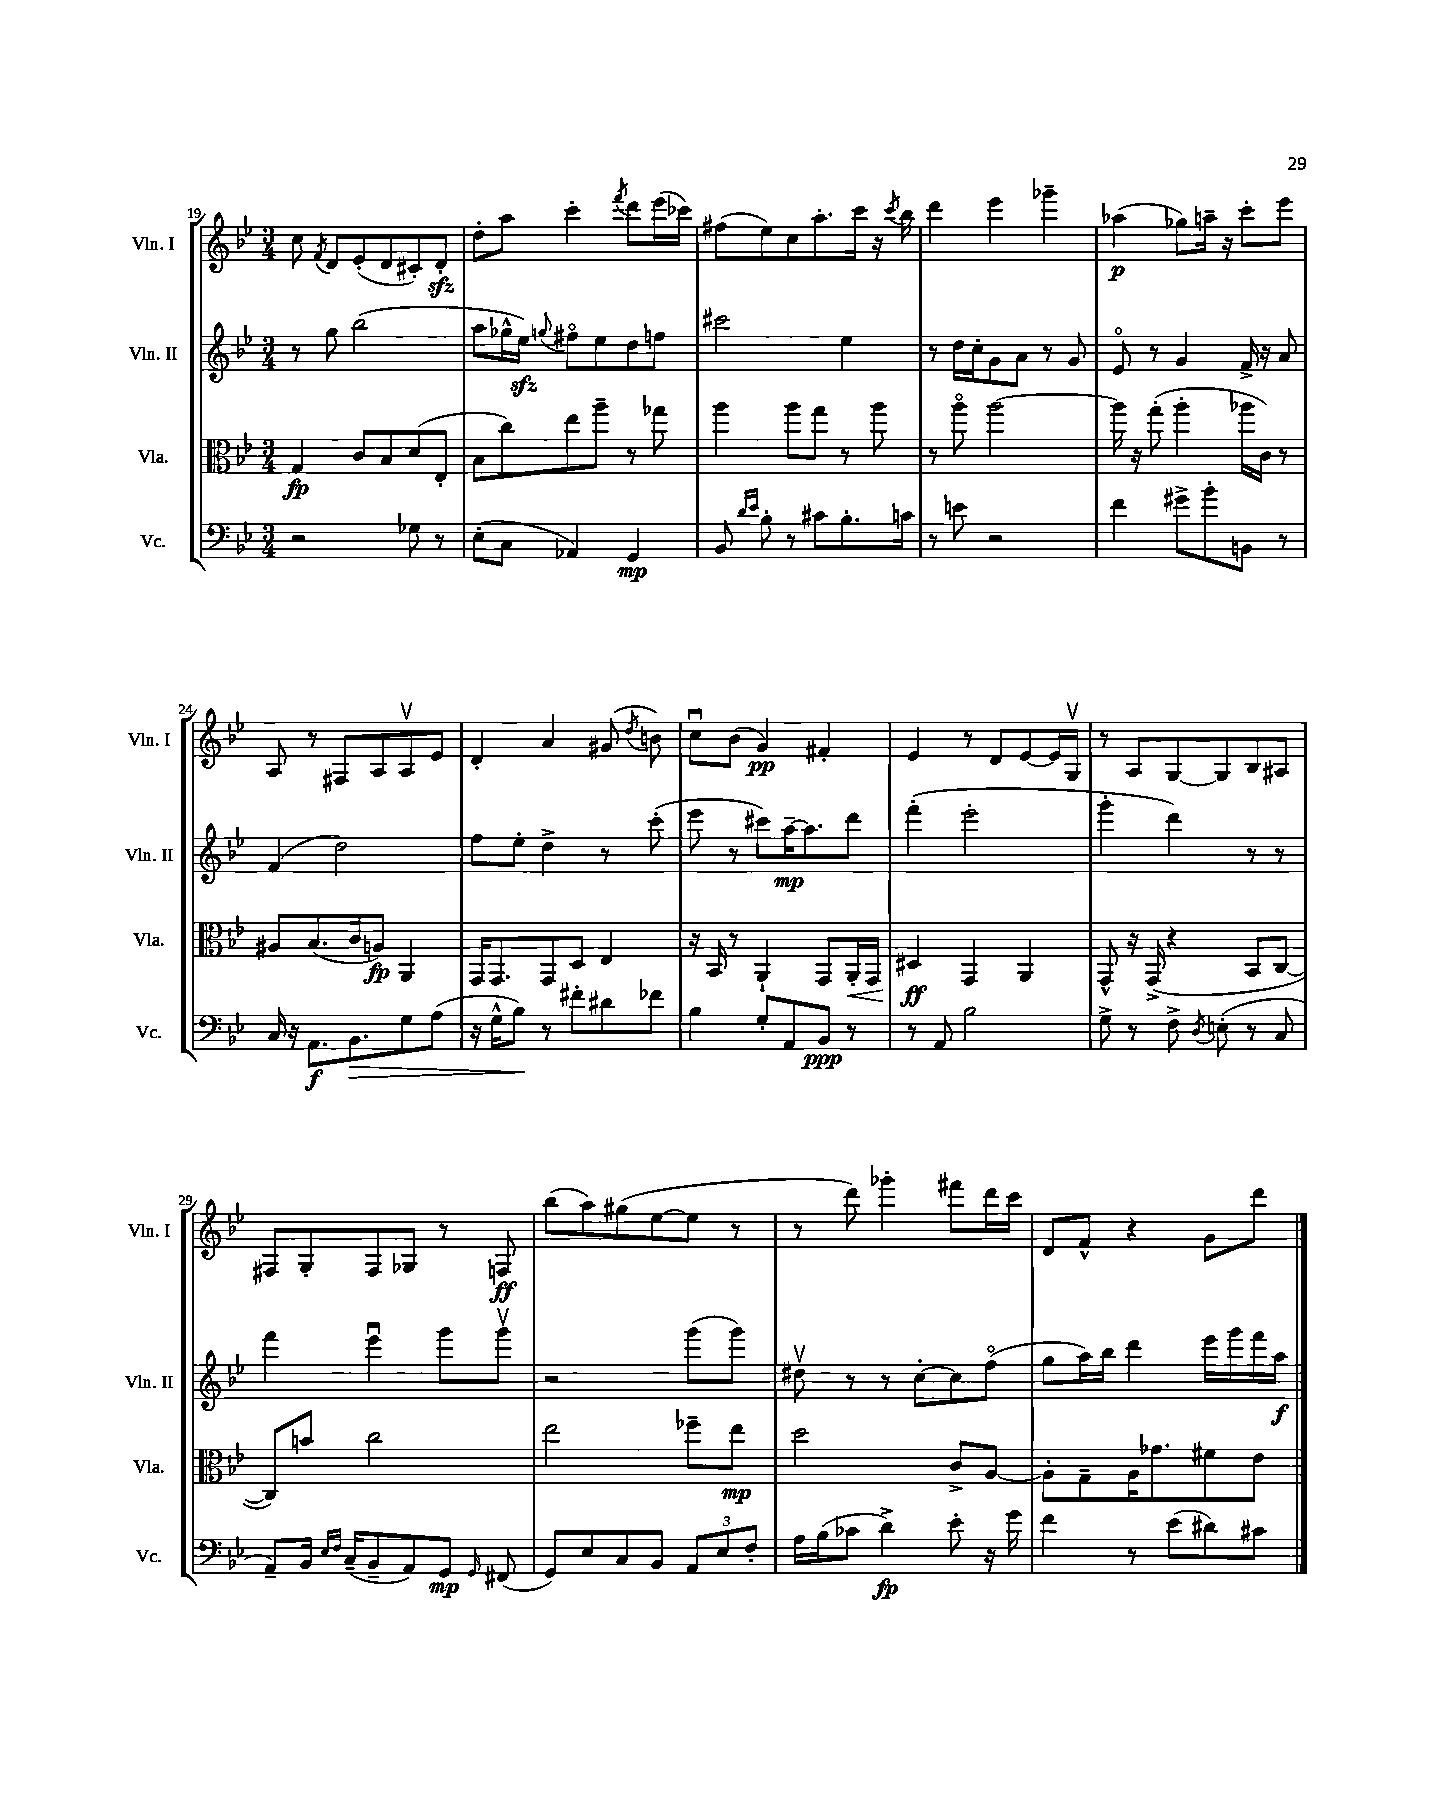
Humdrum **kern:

**kern	**kern	**kern	**kern
*staff4	*staff3	*staff2	*staff1
*clefF4	*clefC3	*clefG2	*clefG2
*k[b-e-]	*k[b-e-]	*k[b-e-]	*k[b-e-]
*M3/4	*M3/4	*M3/4	*M3/4
2r	4G	8r	8cc
.	.	.	8qf
.	.	8gg	8d
.	8c	(2bb-	(8e-'
.	8B-	.	8d
8G-	(8d	.	8c#')
8r	8E-'	.	8d'
=	=	=	=
(8E-'	8B-	8aa	8dd'
8C	8cc)	16gg-^^	8aa
.	.	16ee-)	.
.	.	8qqgg	.
4AA-)	8ee-	8ff#o	4ccc'
.	8aa~	8ee-	.
.	.	.	8qfff
4GG	8r	8dd	8ddd
.	8gg-	8ff	(16eee-
.	.	.	16ccc-)
=	=	=	=
8BB-	4aa	2ccc#	(8ff#
16qqd	.	.	.
16qqe-	.	.	.
8B-'	.	.	8ee-)
8r	8aa	.	8cc
8c#	8gg	.	8.aa'
8.B-'	8r	4ee-	.
.	.	.	16ccc
.	8aa	.	16r
.	.	.	8qccc
16c	.	.	16bb-
=	=	=	=
8r	8r	8r	4ddd
8e	8aao	16dd	.
.	.	16cc'	.
2r	[2aa	8g	4eee-
.	.	8a	.
.	.	8r	4ggg-~
.	.	8g	.
=	=	=	=
4f	16aa]	8e-o	(4aa-
.	16r	.	.
.	(8gg'	8r	.
8g#^	4aa'	4g	8gg-)
8b-'	.	.	16aa~
.	.	.	16r
8BB	16aa-	16f^	8ccc'
.	16c)	16r	.
8r	8r	8a	8eee-
=	=	=	=
16C	8A#	(4f	8A
16r	.	.	.
8.AA	(8.B-	.	8r
.	.	2dd)	8F#
8.BB-	16c	.	.
.	8A)	.	8A
8G	4AA	.	8Av
(8A	.	.	8e-
=	=	=	=
16r	16GG	8ff	4d'
16G^^	8.GG	.	.
8B-)	.	8ee-'	.
8r	8GG	4dd^	4a
8f#'	8D	.	.
8d#	4E-	8r	(8g#
.	.	.	8qdd
8f-	.	(8ccc'	8b)
=	=	=	=
4B-	16r	8eee-	8ccu
.	16BB-	.	.
.	8r	8r	(8b-
8G'	4AA`	8ccc#)	4g)
8AA	.	[16aa~	.
.	.	8.aa]	.
8BB-	8GG	.	4f#'
8r	16AA'	8ddd	.
.	16GG	.	.
=	=	=	=
8r	4D#	(4fff'	4e-
8AA	.	.	.
2B-	4GG	2eee-'	8r
.	.	.	8d
.	4AA	.	[8e-
.	.	.	16e-]
.	.	.	16Gv
=	=	=	=
8G^	8GG^^	4ggg'	8r
8r	16r	.	8A
.	(16GG^	.	.
8F^	4r	4ddd)	[8G
8qD	.	.	.
(8E'	.	.	8G]
8r	8BB-	8r	8B-
8C	[8C	8r	8A#
=	=	=	=
8AA~)	8C])	4fff	8F#
16BB-	8b	.	8G'
16qqE-	.	.	.
16qqF	.	.	.
(16C~	.	.	.
8BB-~	2cc	4eee-u	8F#
8AA)	.	.	8G-
8GG	.	8ggg	8r
16qqGG	.	.	.
(8FF#	.	8gggv	8F
=	=	=	=
8GG)	2ee-	2r	(8bb-
8E-	.	.	8aa)
8C	.	.	(8gg#
8BB-	.	.	[8ee-
12AA	8ff-~	(8ggg	8ee-]
12E-	.	.	.
.	8ee-	8ggg)	8r
12F'	.	.	.
=	=	=	=
16A	2dd	8dd#v	8r
(16B-	.	.	.
8c-	.	8r	8ddd)
4d^)	.	8r	4ggg-'
.	.	[8cc'	.
8e-'	8c^	8cc]	8fff#
16r	[8A	(8ffo	16ddd
16g	.	.	16ccc
=	=	=	=
4f	8A']	8gg	8d
.	8G~	16aa)	8f^^
.	.	16bb-	.
8r	16A	4ddd	4r
.	8.g-	.	.
(8e-	.	.	.
8d#)	8f#	16eee-	8g
.	.	16ggg	.
8c#	8e-	16fff	8ddd
.	.	16aa	.
==	==	==	==
*-	*-	*-	*-
